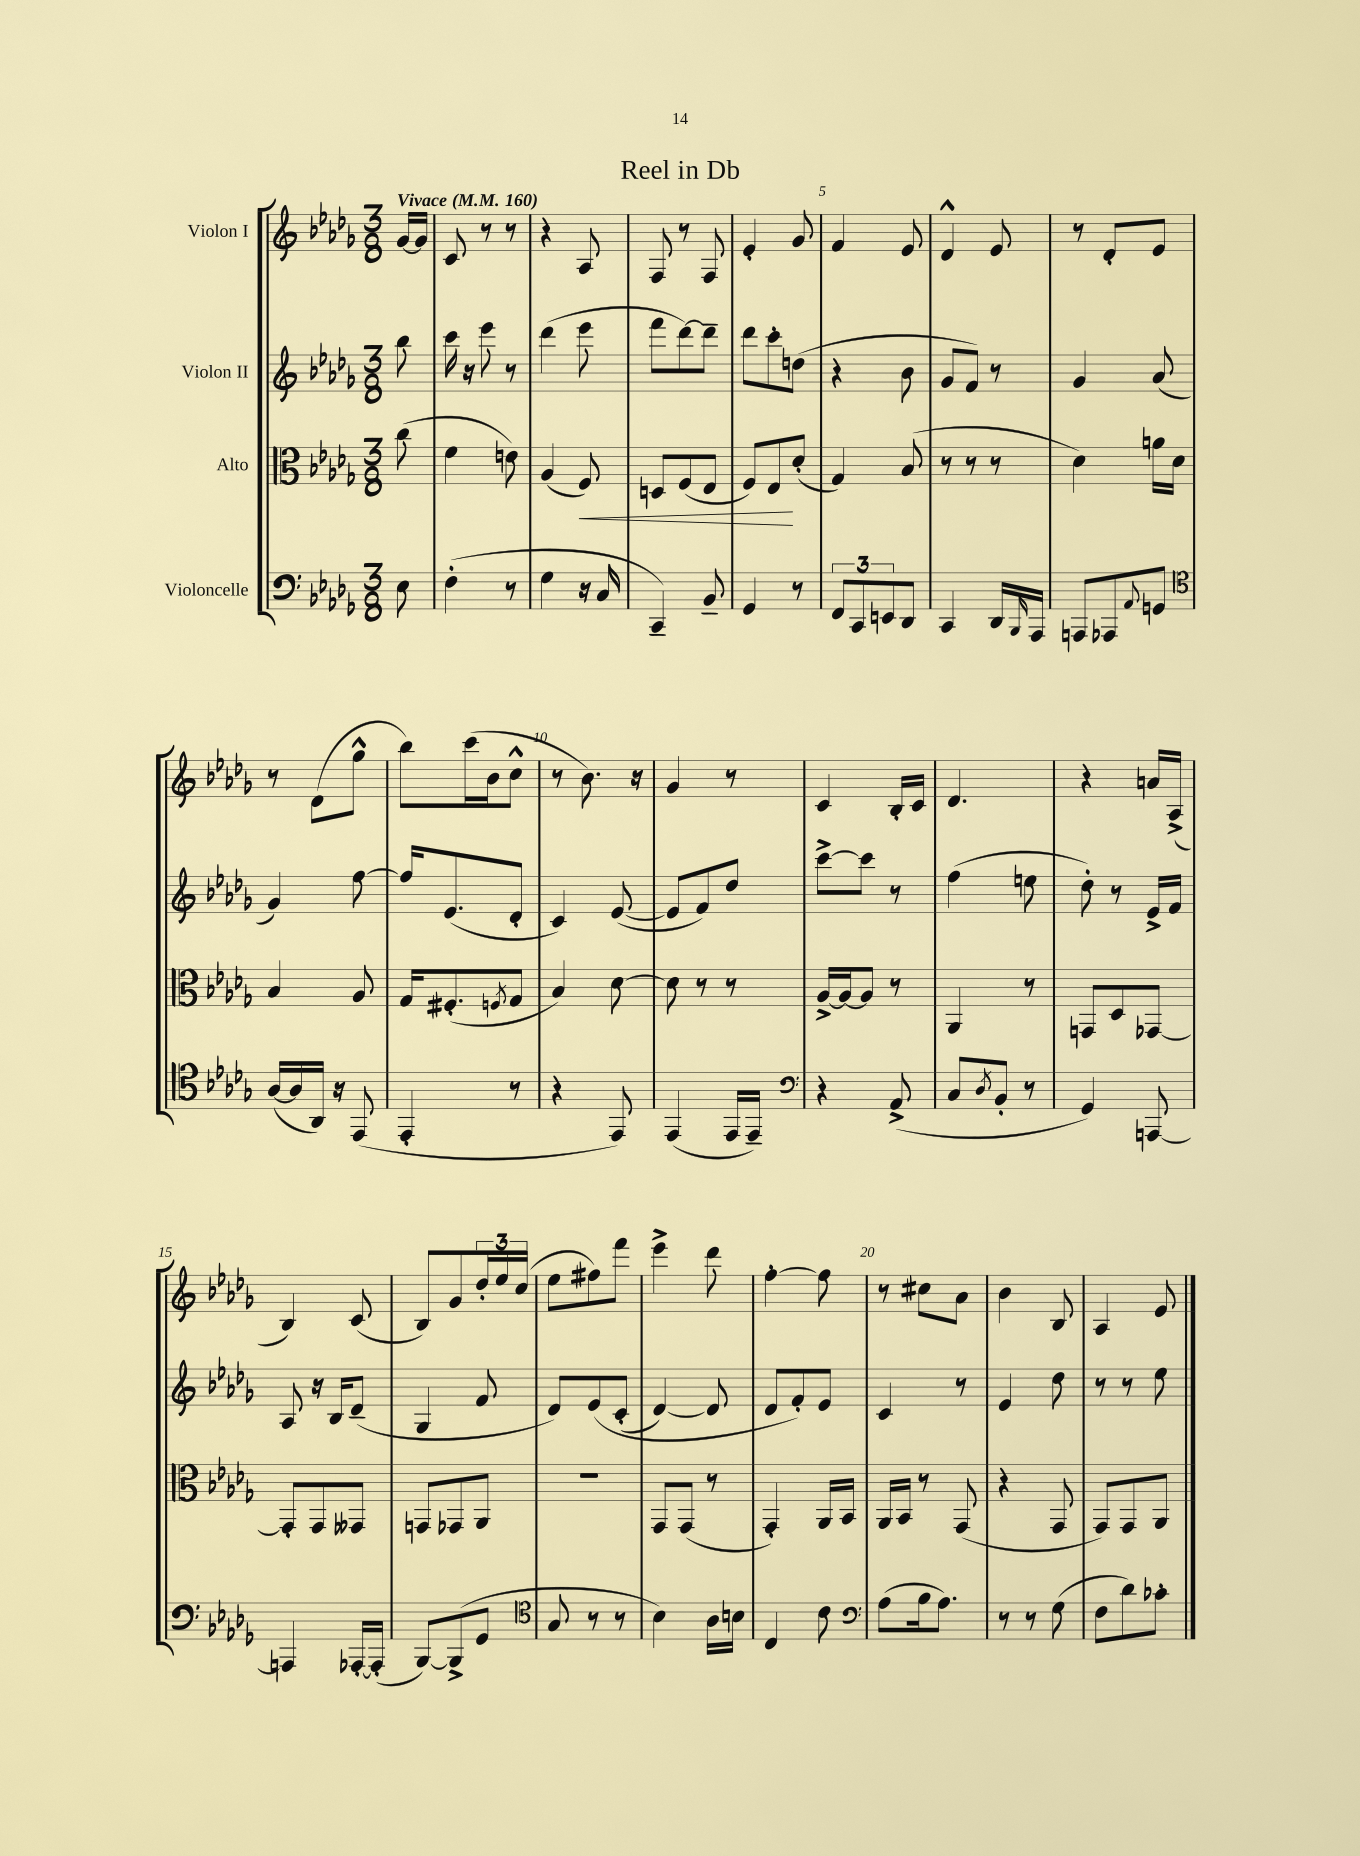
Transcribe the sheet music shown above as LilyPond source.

\header { title = "Reel in Db" }
<<
\new StaffGroup <<
\new Staff = "s0" \with { instrumentName = "Violon I" } {
    \clef treble \key des \major \numericTimeSignature \time 3/8 \partial 8 \tempo "Vivace" 4 = 160
    ges'16~ ges'16 |
    c'8 r8 r8 |
    r4 aes8 |
    f8 r8 f8 |
    ees'4-. ges'8 |
    f'4 ees'8 |
    des'4-^ ees'8 |
    r8 des'8-. ees'8 |
    r8 des'8( ges''8-^ |
    bes''8) c'''16( bes'16 c''8-^ |
    r8 bes'8.) r16 |
    ges'4 r8 |
    c'4 bes16-. c'16 |
    des'4. |
    r4 a'16 aes16->( |
    bes4) c'8( |
    bes8) ges'8 \tuplet 3/2 { des''16-. ees''16 c''16( } |
    ees''8 fis''8) f'''8 |
    ees'''4-> des'''8 |
    f''4~-. f''8 |
    r8 cis''8 aes'8 |
    bes'4 bes8 |
    aes4 ees'8 \bar "|." |
}
\new Staff = "s1" \with { instrumentName = "Violon II" } {
    \clef treble \key des \major \numericTimeSignature \time 3/8 \partial 8
    bes''8 |
    c'''16 r16 ees'''8 r8 |
    des'''4( ees'''8 |
    f'''8 des'''8~) des'''8-- |
    des'''8 c'''8-. d''8( |
    r4 bes'8 |
    ges'8 f'8) r8 |
    ges'4 aes'8( |
    ges'4) f''8~ |
    f''16 ees'8.( des'8-. |
    c'4) ees'8~( |
    ees'8 f'8) des''8 |
    c'''8~-> c'''8 r8 |
    f''4( e''8 |
    des''8-.) r8 ees'16-> f'16 |
    aes8 r16 bes16 des'8--( |
    ges4 f'8 |
    des'8) ees'8\( c'8-.( |
    des'4~) des'8 |
    des'8 f'8-.\) ees'8 |
    c'4 r8 |
    ees'4 des''8 |
    r8 r8 ees''8 \bar "|." |
}
\new Staff = "s2" \with { instrumentName = "Alto" } {
    \clef alto \key des \major \numericTimeSignature \time 3/8 \partial 8
    c''8( |
    f'4 e'8) |
    aes4( f8\<) |
    d8 f8( ees8 |
    f8) ees8\! des'8-.( |
    ges4) bes8( |
    r8 r8 r8 |
    des'4) a'16 des'16 |
    bes4 aes8 |
    ges16 fis8.-.( \acciaccatura { f8 } ges8 |
    bes4) des'8~ |
    des'8 r8 r8 |
    aes16~-> aes16~ aes8 r8 |
    aes,4 r8 |
    g,8 des8 ges,8~ |
    ges,8-. ges,8 geses,8 |
    g,8 ges,8 aes,8 |
    r4. |
    ges,8 ges,8( r8 |
    ges,4-.) aes,16 bes,16 |
    aes,16 bes,16 r8 ges,8( |
    r4 ges,8 |
    ges,8) ges,8 aes,8 \bar "|." |
}
\new Staff = "s3" \with { instrumentName = "Violoncelle" } {
    \clef bass \key des \major \numericTimeSignature \time 3/8 \partial 8
    ees8 |
    f4-.( r8 |
    ges4 r16 c16 |
    c,4--) bes,8-- |
    ges,4 r8 |
    \tuplet 3/2 { f,8 c,8 e,8 } des,8 |
    c,4 des,16 \grace { bes,,16 } aes,,16 |
    a,,8 aes,,8 \appoggiatura { aes,8 } g,8 |
    \clef tenor aes16~( aes16 aes,16) r16 ees,8( |
    ees,4-. r8 |
    r4 ees,8) |
    ees,4( ees,16 ees,16--) |
    \clef bass r4 aes,8->( |
    c8 \acciaccatura { des8 } bes,8-. r8 |
    ges,4) a,,8~ |
    a,,4 aes,,16~-. aes,,16-.( |
    bes,,8~) bes,,8->( ges,8 |
    \clef tenor ges8 r8 r8 |
    bes4) aes16 b16 |
    c4 c'8 |
    \clef bass aes8( bes16 aes8.) |
    r8 r8 ges8( |
    f8 des'8) ces'8-. \bar "|." |
}
>>
>>
\layout { \context { \Score \override BarNumber.break-visibility = ##(#f #t #t) barNumberVisibility = #(every-nth-bar-number-visible 5) } }
